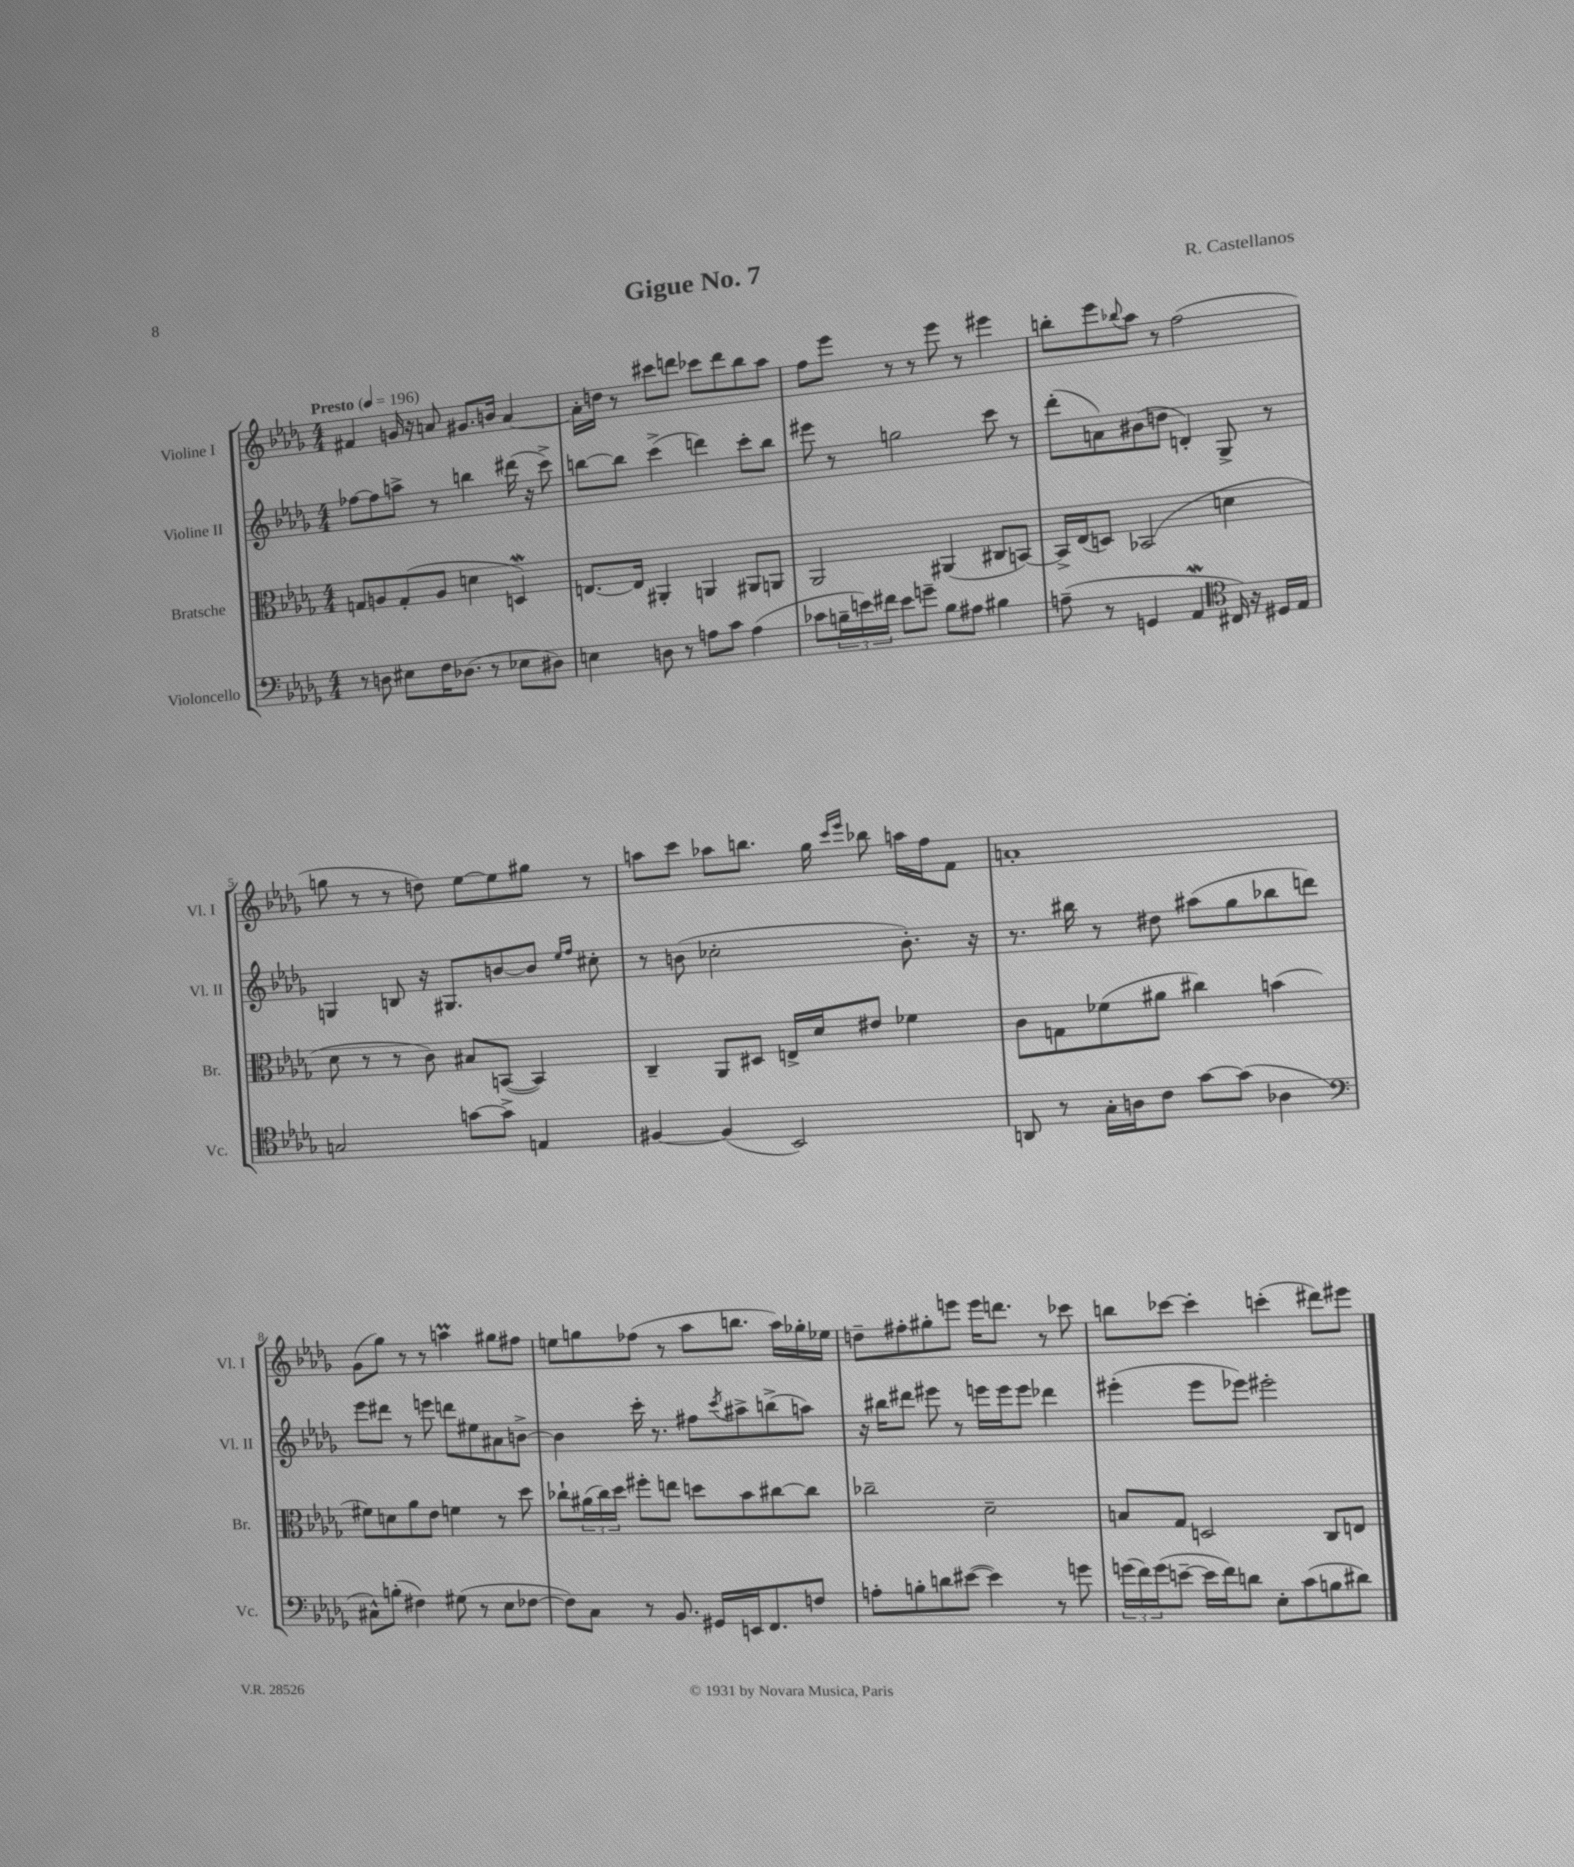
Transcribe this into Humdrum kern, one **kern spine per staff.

**kern	**kern	**kern	**kern
*part4	*part3	*part2	*part1
*staff4	*staff3	*staff2	*staff1
*I"Violoncello	*I"Bratsche	*I"Violine II	*I"Violine I
*I'Vc.	*I'Br.	*I'Vl. II	*I'Vl. I
*clefF4	*clefC3	*clefG2	*clefG2
*k[b-e-a-d-g-]	*k[b-e-a-d-g-]	*k[b-e-a-d-g-]	*k[b-e-a-d-g-]
*M4/4	*M4/4	*M4/4	*M4/4
*MM196	*MM196	*MM196	*MM196
=1	=1	=1	=1
!	!	!	!LO:TX:a:B:t=Presto
8r	8Gn/L	[8ff-X\L	4f#X/
8Dn\	8An/	8ff-\]	.
8E#X\L	(8G'/	8aan^\J	16gn/
.	.	.	16r
16F\K	8A/J	8r	8an/
(8.D-X\J	.	.	.
.	4dn\	4bbn\	8.g#X/L
8r	.	.	.
.	.	.	16bn/Jk
8E-X\L	4DnW/)	(16ddd#X\	[4a/
.	.	16r	.
8D#X\J)	.	8ccc^\)	.
=2	=2	=2	=2
4En\	[8.En/L	[8bbn\L	16a'\LL]
.	.	.	16ddn\JJ
.	.	8bb\J]	8r
.	16E/Jk]	.	.
8Dn\	4AA#X'/	(4ccc^\	8ccc#X\L
8r	.	.	8dddn\J
8An\L	4AAn/	4dddn\)	8ccc-X\L
8c\J	.	.	8ddd\
(4A\	8AA#X/L	8ccc'\L	8bb-\
.	8AAn/J	8bb\J	8aa-\J
=3	=3	=3	=3
8c-X\L	2AA-/	8eee#X\	8ff\L
24Bn~\L	.	8r	8eee-\J
24en\)	.	.	.
24f#X\JJ	.	.	.
8e\L	.	2ggn\	8r
8gn~\J	.	.	8r
8B\L	(4AA#X/	.	8eee-\
8A#X\J	.	.	8r
4B#X\	8C#X/L	8ccc\	4eee#X\
.	[8BBn/J)	8r	.
=4	=4	=4	=4
(8An~\	16BB^/LL]	(8ddd-'\L	8bbn'\L
.	(16E-/J	.	.
8r	8Dn/J)	8an\)	8eee-\
.	.	.	8qqbb-X/
4GGn/	(2BB-X/	(8b#X\	8aa-\J
.	.	8ddn\J	8r
4AA-W/	.	4dn'/)	(2ff\
*clefC4	*	*	*
16C#X/)	4dn\	8G-^/	.
16r	.	.	.
16D#X/LL	.	8r	.
16E-/JJ	.	.	.
!!LO:LB:g=z
=5	=5	=5	=5
2Gn/	8d-\	4Gn/	8ggn\
.	8r	.	8r
.	8r	8Bn/	8r
.	8c\)	16r	8ddn\)
.	.	8.G#X/L	.
[8gn\L	8B#X/L	.	[8ee-\L
8g^\J]	([8BBn/J	[8bn/	8ee-\]
4En/	4BB/])	8b/J]	8gg#X\J
.	.	16qqee-/LL	.
.	.	16qqff/JJ	.
.	.	8cc#X'\	8r
=6	=6	=6	=6
[4F#X/	4C~/	8r	8aan\L
.	.	(8bn\	8ccc\J
(4F#/]	8AA-/L	2cc-X'\	8aa-X\L
.	8D#X/J	.	8.bbn\J
2BB-/)	16En^/LL	.	.
.	16d-/J	.	16gg-\
.	.	.	16qqccc/LL
.	.	.	16qqeee-/JJ
.	8e#X/J	.	8bb-X\
.	4f-X\	8.b'\)	16aan\LL
.	.	.	16ff\J
.	.	.	8f\J
.	.	16r	.
=7	=7	=7	=7
8AAn/	8c\L	8.r	1an'
8r	8Gn\	.	.
.	.	16bb#X\	.
16G-'\LL	(8f-X\	8r	.
16An\J	.	.	.
8c\J	8a#X\J	8dd#X\	.
[8g-\L	4cc#X\)	(8aa#X\L	.
(8g-\J]	.	8gg-\	.
4A-X\	(4bn\	8bb-X\	.
.	.	8dddn\J)	.
!!LO:LB:g=z
=8	=8	=8	=8
*clefF4	*	*	*
8C#X^^\L)	8f#X\L)	8eee-\L	(8g-\L
(8Bn'\J	8dn\	8ddd#X\J	8gg-\J)
4F#X\)	8a-\	8r	8r
.	8e-\J	8eeen\	8r
(8G#X\	4fn\	8dddn\L	4aanm\
8r	.	8ee#X\	.
8E-\L	8r	8a#X\	8gg#X\L
[8F-X\J	8dd-\	[8bn^\J	8ff#X\J
=9	=9	=9	=9
8F-\L])	8cc-X`\L	4b\]	8een\L
8C\J	(24a#X\L	.	8ggn\
.	24cc-\)	.	.
.	24dd-\JJ	.	.
8r	8ff#X'\L	16ccc'\	(8ff-X\J
.	.	8.r	.
8.BB-/	8een\J	.	8r
.	8ddn\L	8ff#X\L	8aa-\L
16GG#X/LL	.	.	.
.	.	8qccc/	.
16EEn/J	8b-\	8aa#X^\	8.bbn\J
8.FF/	.	.	.
.	[8cc#X\	(8bbn^\	.
.	.	.	16aa-\LL)
8Fn/J	8cc#\J]	8aan\J)	16gg-X'\
.	.	.	16ee-X\JJ
=10	=10	=10	=10
8An'\L	2cc-X~\	16r	8ddn~\L
.	.	16bb#X\KL	.
8Bn'\	.	8ddd#X\J	8ff#X'\
8dn\	.	8eee#X\	8gg#X'\
([8e#X\J	.	8r	8eeen\J
4e#\])	2d-~\	16eeen\LL	16eee\KL
.	.	16eee\J	8.dddn\J
.	.	8eee\J	.
8r	.	4ddd-X\	8r
8gn\	.	.	8ccc-X\
=11	=11	=11	=11
(24gn\LL	8Bn/L	(4eee#X'\	8bbn\L
24f\)	.	.	.
(24g\J	.	.	.
[8en~\J	8G-/J	.	[8ccc-X\J
16e\LL]	2Dn/	8eee#\L	4ccc-'\]
16f\J)	.	.	.
8dn\J	.	8eee-X\J)	.
8E-'\L	.	2eee#X'\	(4cccn'\
(8c\	.	.	.
8Bn\	8C/L	.	8ddd#X\L)
8d#X\J)	8En/J	.	8eee#X\J
==	==	==	==
*-	*-	*-	*-
